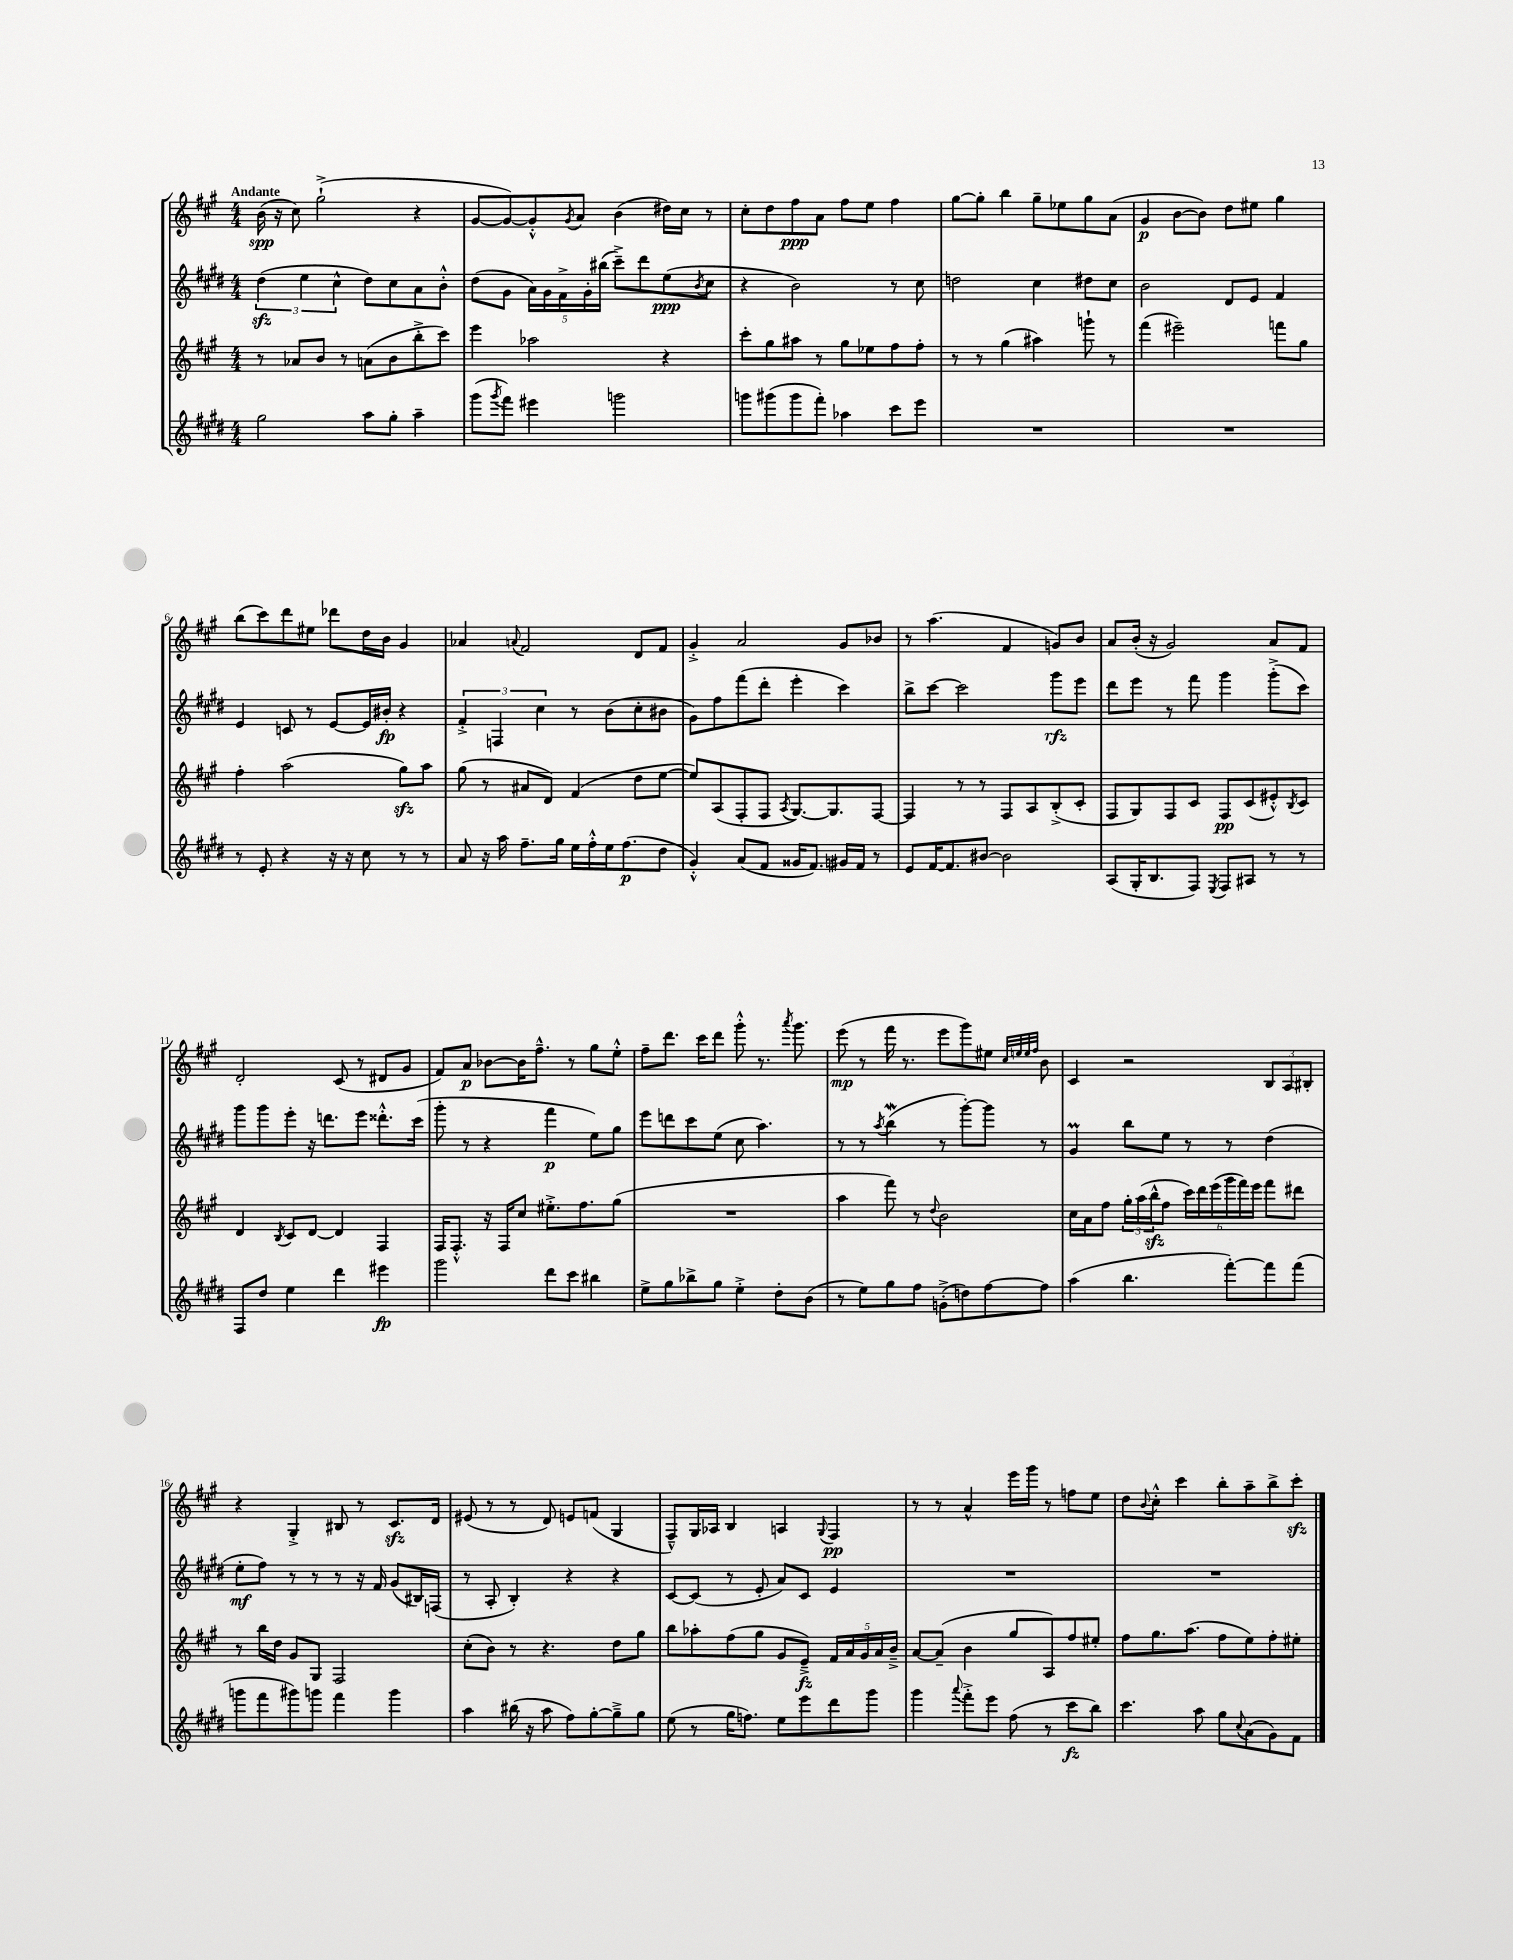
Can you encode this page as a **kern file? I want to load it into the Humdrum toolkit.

**kern	**kern	**kern	**kern
*staff4	*staff3	*staff2	*staff1
*clefG2	*clefG2	*clefG2	*clefG2
*k[f#c#g#d#]	*k[f#c#g#]	*k[f#c#g#d#]	*k[f#c#g#]
*M4/4	*M4/4	*M4/4	*M4/4
2gg#	8r	(6dd#	(16b
.	.	.	16r
.	8a-	.	8cc#)
.	.	6ee	.
.	8b	.	(2gg#`^
.	.	6cc#^^	.
.	8r	.	.
8aa	(8a	8dd#)	.
8gg#'	8b	8cc#	.
4aa~	8bb'^	8a	4r
.	8ccc#)	8b'^^	.
=	=	=	=
(8ggg#	4eee	(8dd#	[8g#
8qggg#	.	.	.
8fff#)	.	8g#	8g#_)
4eee#	2aa-	20a)	8g#'^^]
.	.	20g#	.
.	.	20f#^	.
.	.	.	8qg#
.	.	.	8a
.	.	20g#'	.
.	.	(20bb#	.
2ggg	.	8ccc#~^)	(4b
.	.	8ddd#	.
.	4r	(8ee	16dd#)
.	.	.	16cc#
.	.	8qb	.
.	.	8cc#	8r
=	=	=	=
8ggg	8ccc#'	4r	8cc#'
(8ggg#	8gg#	.	8dd
8ggg#	8aa#	2b)	8ff#
8fff#')	8r	.	8a
4aa-	8gg#	.	8ff#
.	8ee-	.	8ee
8ccc#	8ff#	8r	4ff#
8eee	8ff#'	8cc#	.
=	=	=	=
1r	8r	2dd	[8gg#
.	8r	.	8gg#']
.	(4gg#	.	4bb
.	4aa#)	4cc#	8gg#~
.	.	.	8ee-
.	8ggg`	8dd#	8gg#
.	8r	8cc#	(8a
=	=	=	=
1r	(4fff#	2b	4g#
.	2eee#~)	.	[8b
.	.	.	8b])
.	.	8d#	8dd
.	.	8e	8ee#
.	8fff	4f#	4gg#
.	8gg#	.	.
=	=	=	=
8r	4ff#'	4e	(8bb
8e'	.	.	8ccc#)
4r	(2aa	8c	8ddd
.	.	8r	8ee#
16r	.	[8e	8ddd-
16r	.	.	.
8cc#	.	16e]	16dd
.	.	16b#'	16b
8r	8gg#)	4r	4g#
8r	8aa	.	.
=	=	=	=
8a	(8gg#	6f#'^	4a-
16r	8r	.	.
.	.	6F	.
16aa	.	.	.
.	.	.	8qqa
8.ff#~	8a#	.	2f#
.	.	6cc#	.
.	8d)	.	.
16gg#	.	.	.
16ee	(4f#	8r	.
16ff#'^^	.	.	.
16ee	.	(8b	.
(8.ff#	.	.	.
.	8dd	8cc#'	8d
8dd#	[8ee	8b#	8f#
=	=	=	=
4g#'^^)	8ee])	8g#)	4g#'^
.	(8A	8ff#	.
(8a	8F#'	(8fff#	2a
8f#	8F#	8ddd#'	.
.	8qA	.	.
16g##	[8.G#)	4eee'	.
8.f#)	.	.	.
.	8.G#]	.	.
16g#	.	4ccc#)	8g#
16f#	.	.	.
8r	[8F#	.	8b-
=	=	=	=
8e	4F#]	8bb^	8r
[16f#	.	[8ccc#	(4.aa
8.f#]	.	.	.
.	8r	2ccc#]	.
[8b#	8r	.	.
2b#]	8F#	.	4f#
.	8A	.	.
.	(8B'^	8ggg#	8g)
.	8c#'	8eee	8b
=	=	=	=
(8A	8F#	8ddd#	8a
16G#'	8G#)	8eee	(16b'
8.B	.	.	16r
.	8F#	8r	2g#)
8F#)	8c#	8fff#	.
8qE	.	.	.
8F#	8F#	4ggg#	.
8A#	(8c#	.	.
8r	8e#'^^)	(8ggg#'^	8a
.	8qB	.	.
8r	8c#	8ccc#)	8f#
=	=	=	=
8F#	4d	8ggg#	2d'
8dd#	.	8ggg#	.
.	8qB	.	.
4ee	8c#	8eee'	.
.	[8d	16r	.
.	.	8.ddd	.
4ddd#	4d]	.	(8c#
.	.	8eee	8r
4eee#	4F#	8.ddd##'^^	8d#
.	.	.	8g#
.	.	(16ccc#	.
=	=	=	=
2ggg#	16F#	8ggg#'	8f#)
.	8.F#'^^	.	.
.	.	8r	8a
.	16r	4r	[8b-
.	16F#	.	.
.	8cc#	.	16b-]
.	.	.	8.ff#~^^
8ddd#	8.ee#'^	4fff#	.
8ccc#	.	.	8r
.	8.ff#	.	.
4bb#	.	8ee)	8gg#
.	(8gg#	8gg#	8ee'^^
=	=	=	=
8ee^	1r	8eee	8ff#~
8gg#	.	8ddd	8.ddd
8bb-^	.	8ccc#	.
.	.	.	16ccc#
8gg#	.	(8ee	8ddd
4ee'^	.	8cc#	8ggg#'^^
.	.	4.aa)	8.r
8dd#'	.	.	.
.	.	.	8qaaa
.	.	.	8.ggg#
(8b	.	.	.
=	=	=	=
8r	4aa	8r	(8eee
8ee)	.	8r	8r
.	.	8qaa	.
8gg#	8fff#)	(4bb	16fff#
.	.	.	8.r
8ff#	8r	.	.
.	8qqdd	.	.
(8g'^	2b	8r	8eee
8dd)	.	[8ggg#')	8ggg#)
[8ff#	.	8ggg#]	8ee#
.	.	.	32qqcc#
.	.	.	32qqee
.	.	.	32qqee
.	.	.	32qqff#
8ff#]	.	8r	8b
=	=	=	=
(4aa	16cc#	4g#	4c#
.	16a	.	.
.	8ff#	.	.
4.bb	24gg#'	8bb	2r
.	(24aa	.	.
.	24bb^^	.	.
.	8ff#	8ee	.
.	24ccc#)	8r	.
.	24ddd	.	.
.	(24eee	.	.
[8fff#')	24ggg#	8r	.
.	24fff#)	.	.
.	24eee	.	.
8fff#]	8fff#	(4dd#	12B
.	.	.	12A
(8fff#	8ddd#	.	.
.	.	.	12B#'
=	=	=	=
8ggg	8r	8ee'	4r
8fff#	16bb	8ff#)	.
.	16dd	.	.
8ggg#)	8g#	8r	4G#'^
8ggg	8G#	8r	.
4fff#	2F#	8r	8B#
.	.	16r	8r
.	.	16f#	.
4ggg	.	(8g#	8.c#
.	.	16B#)	.
.	.	(16F	16d
=	=	=	=
4aa	(8cc#'	8r	(8e#
.	8b)	8A'	8r
(16bb#	8r	4B')	8r
16r	.	.	.
8aa	4.r	.	8d)
8ff#)	.	4r	8e
[8gg#'	.	.	(8f
8gg#~^]	8dd	4r	4G#
8gg#	8gg#	.	.
=	=	=	=
(8ee	8bb	[8c#	8F#~^^)
8r	8aa-'	(8c#]	16G#
.	.	.	16A-
16gg#	(8ff#	8r	4B
8.ff)	.	.	.
.	8gg#	8e'	.
8ee	8g#	8a)	4A
8eee	8e~^)	8c#	.
.	.	.	8qqG#
8ddd#	20f#	4e	4F#
.	20a	.	.
.	20g#	.	.
8ggg#	.	.	.
.	20a	.	.
.	20b~^	.	.
=	=	=	=
4ggg#	[8a	1r	8r
.	(8a~]	.	8r
8qqaaa	.	.	.
8fff#'^	4b	.	4a^^
8eee	.	.	.
(8ff#	8gg#	.	16eee
.	.	.	16ggg#
8r	8A)	.	8r
8ccc#	8ff#	.	8ff
8bb)	8ee#'	.	8ee
=	=	=	=
4.ccc#	8ff#	1r	8dd
.	.	.	8qqb
.	8.gg#	.	8cc#'^^
.	.	.	4ccc#
.	(8.aa	.	.
8aa	.	.	.
8gg#	8ff#	.	8bb'
8qqcc#	.	.	.
(8a	8ee)	.	8aa~
8g#)	8ff#'	.	8bb^
8f#	8ee#'	.	8ccc#'
==	==	==	==
*-	*-	*-	*-
